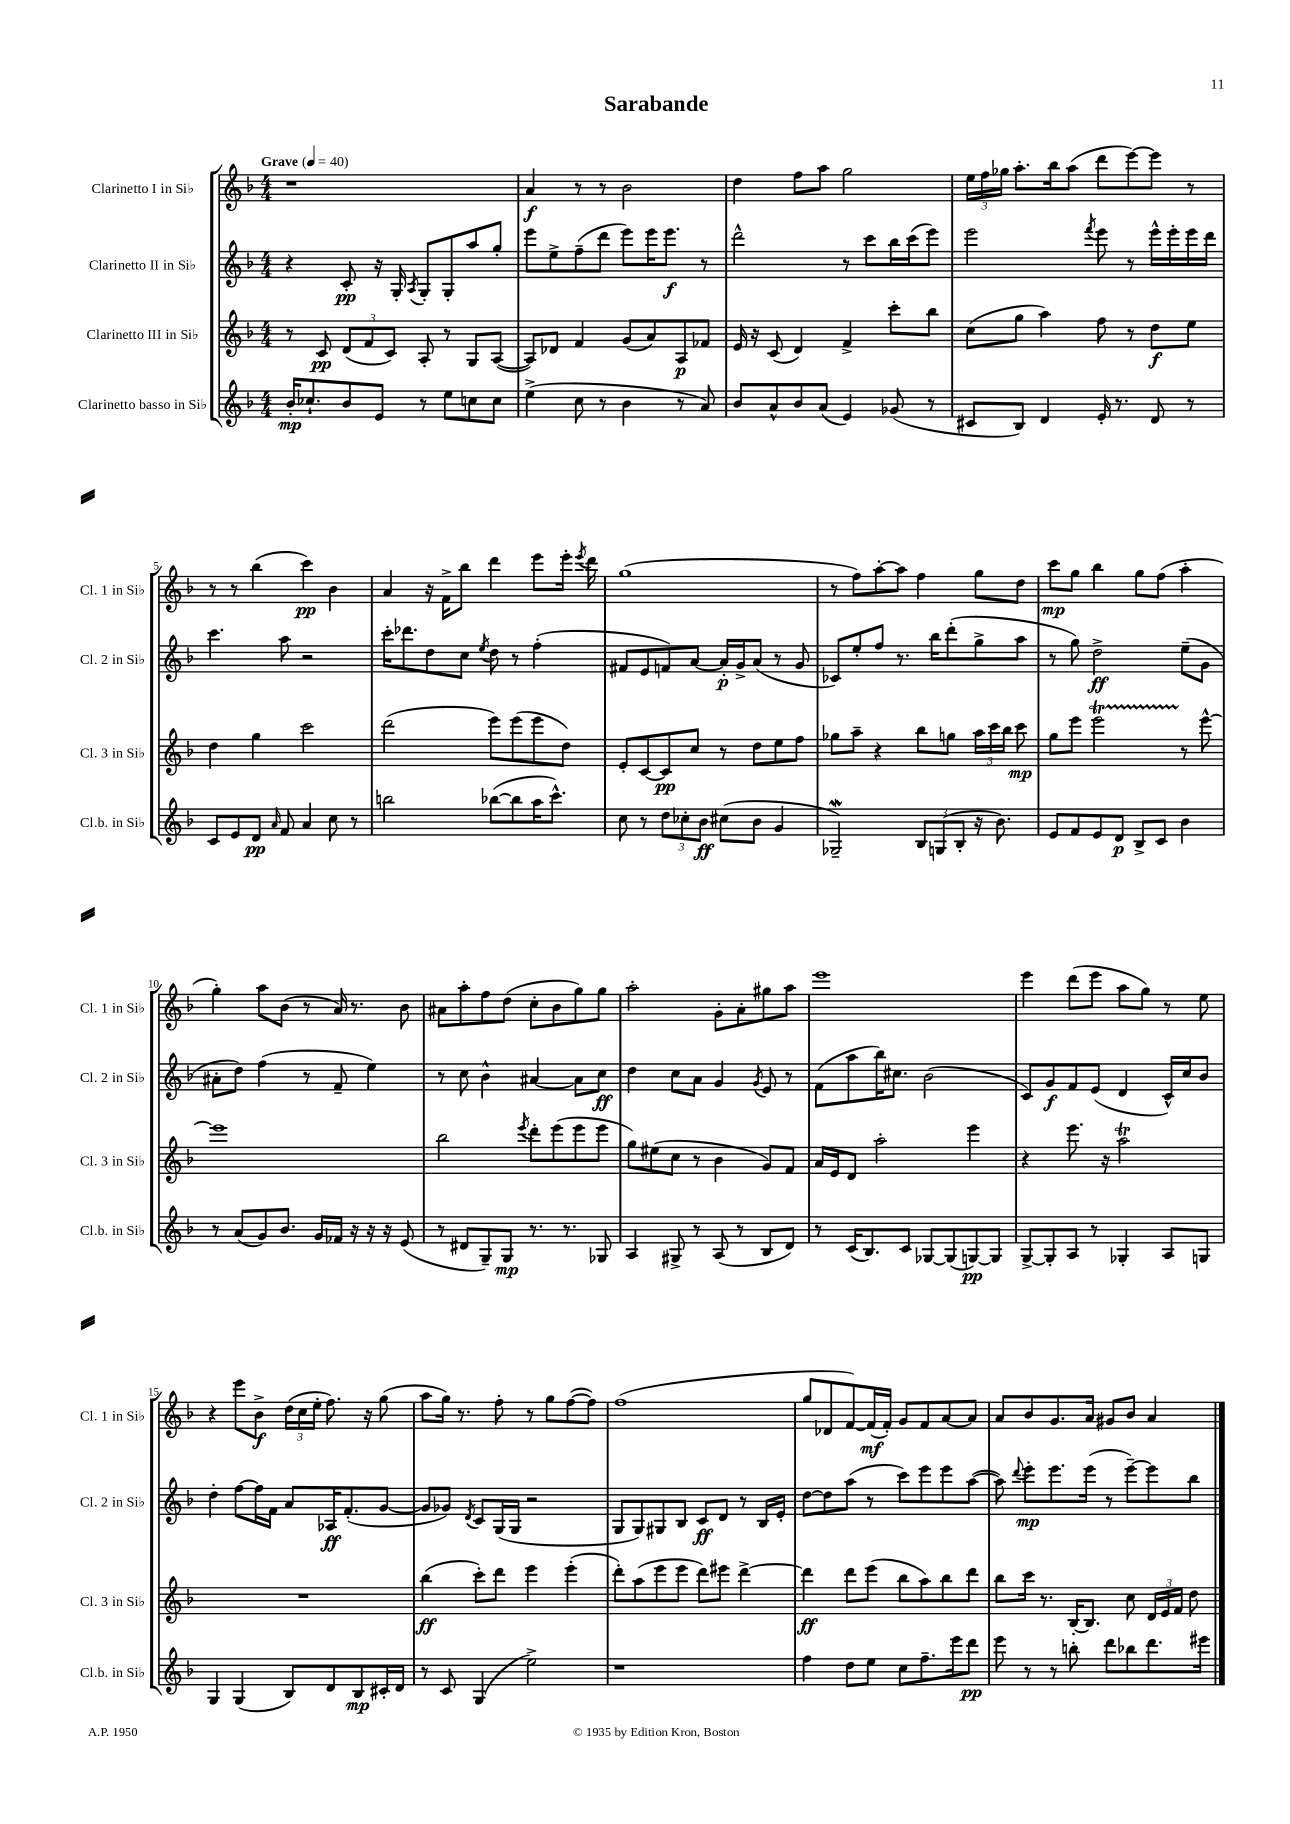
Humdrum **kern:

**kern	**dynam	**kern	**dynam	**kern	**dynam	**kern	**dynam
*part4	*part4	*part3	*part3	*part2	*part2	*part1	*part1
*staff4	*staff4	*staff3	*staff3	*staff2	*staff2	*staff1	*staff1
*I"Clarinetto basso in Si♭	*	*I"Clarinetto III in Si♭	*	*I"Clarinetto II in Si♭	*	*I"Clarinetto I in Si♭	*
*I'Cl.b. in Si♭	*	*I'Cl. 3 in Si♭	*	*I'Cl. 2 in Si♭	*	*I'Cl. 1 in Si♭	*
*clefG2	*	*clefG2	*	*clefG2	*	*clefG2	*
*k[b-]	*	*k[b-]	*	*k[b-]	*	*k[b-]	*
*M4/4	*	*M4/4	*	*M4/4	*	*M4/4	*
*MM40	*	*MM40	*	*MM40	*	*MM40	*
=1	=1	=1	=1	=1	=1	=1	=1
!	!	!	!	!	!	!LO:TX:a:B:t=Grave	!
16b-'/KL	mp	8r	.	4r	.	1r	.
8.cc-X`/	.	.	.	.	.	.	.
.	.	8c/	pp	.	.	.	.
8b-/	.	(12d/L	.	8c'/	pp	.	.
.	.	12f/	.	.	.	.	.
8e/J	.	.	.	16r	.	.	.
.	.	12c/J)	.	.	.	.	.
.	.	.	.	16G'/	.	.	.
.	.	.	.	8qA/	.	.	.
8r	.	8A'/	.	8G'/L	.	.	.
8ee\L	.	8r	.	8G'/	.	.	.
8ccn\	.	8G/L	.	8aa/	.	.	.
8cc\J	.	([8A/J	.	8gg'/J	.	.	.
=2	=2	=2	=2	=2	=2	=2	=2
(4ee^\	.	8A/L])	.	8eee\L	.	4a/	f
.	.	8d-X/J	.	8ee^\	.	.	.
8cc\	.	4f/	.	(8ff~\	.	8r	.
8r	.	.	.	8ddd\J	.	8r	.
4b-\	.	(8g/L	.	8eee\L)	.	2b-\	.
.	.	8a/)	.	16eee\K	.	.	.
.	.	.	.	8.eee\J	f	.	.
8r	.	8A/	p	.	.	.	.
8a/)	.	8f-X/J	.	8r	.	.	.
=3	=3	=3	=3	=3	=3	=3	=3
8b-/L	.	16e/	.	2ddd^^\	.	4dd\	.
.	.	16r	.	.	.	.	.
8a^^/	.	(8c/	.	.	.	.	.
8b-/	.	4d/)	.	.	.	8ff\L	.
(8a/J	.	.	.	.	.	8aa\J	.
4e/)	.	4f^/	.	8r	.	2gg\	.
.	.	.	.	8ccc\L	.	.	.
(8g-X/	.	8ccc'\L	.	16bb-\L	.	.	.
.	.	.	.	(16ccc\J	.	.	.
8r	.	8bb-\J	.	8eee\J)	.	.	.
=4	=4	=4	=4	=4	=4	=4	=4
8c#X/L	.	(8cc\L	.	2eee\	.	24ee\LL	.
.	.	.	.	.	.	24ff\	.
.	.	.	.	.	.	24gg-X\JJ	.
8B-/J)	.	8gg\J	.	.	.	8.aa'\L	.
4d/	.	4aa\)	.	.	.	.	.
.	.	.	.	.	.	16bb-\k	.
.	.	.	.	.	.	(8aa\J	.
.	.	.	.	8qfff/	.	.	.
16e'/	.	8ff\	.	8eee\	.	8ddd\L	.
8.r	.	.	.	.	.	.	.
.	.	8r	.	8r	.	[8eee\)	.
8d/	.	8dd\L	f	16eee^^\LL	.	8eee\J]	.
.	.	.	.	16eee'\	.	.	.
8r	.	8ee\J	.	16eee\	.	8r	.
.	.	.	.	16ddd\JJ	.	.	.
!!LO:LB:g=z
=5	=5	=5	=5	=5	=5	=5	=5
8c/L	.	4dd\	.	4.ccc\	.	8r	.
8e/	.	.	.	.	.	8r	.
8d/J	pp	4gg\	.	.	.	(4bb-\	.
16qqa/	.	.	.	.	.	.	.
8f/	.	.	.	8aa\	.	.	.
4a/	.	2ccc\	.	2r	.	4ccc\)	pp
8cc\	.	.	.	.	.	4b-\	.
8r	.	.	.	.	.	.	.
=6	=6	=6	=6	=6	=6	=6	=6
2bbn\	.	(2ddd\	.	16ccc'\KL	.	4a/	.
.	.	.	.	8.ddd-X\	.	.	.
.	.	.	.	8dd\	.	16r	.
.	.	.	.	.	.	16f^\KL	.
.	.	.	.	8cc\J	.	8bb-\J	.
.	.	.	.	8qee/	.	.	.
([8bb-X\L	.	8eee\L)	.	8dd\	.	4ddd\	.
8bb-\]	.	(8eee\	.	8r	.	.	.
16aa\K	.	8eee\	.	(4ff'\	.	8eee\L	.
8.ccc^^\J)	.	.	.	.	.	.	.
.	.	8dd\J)	.	.	.	16eee'\Jk	.
.	.	.	.	.	.	8qeee/	.
.	.	.	.	.	.	16ddd\	.
=7	=7	=7	=7	=7	=7	=7	=7
8cc\	.	8e'/L	.	8f#X/L	.	(1gg	.
8r	.	[8c/	.	8e/	.	.	.
12dd\L	.	8c/]	pp	8fn/)	.	.	.
12cc-X'\	.	.	.	.	.	.	.
.	.	8cc/J	.	[8a/J	.	.	.
12b-\J	ff	.	.	.	.	.	.
(8cc#X\L	.	8r	.	16a'/LL]	p	.	.
.	.	.	.	16g^/J	.	.	.
8b-\J	.	8dd\L	.	(8a/J	.	.	.
4g/	.	8ee\	.	8r	.	.	.
.	.	8ff\J	.	8g/	.	.	.
=8	=8	=8	=8	=8	=8	=8	=8
2G-Xw~/)	.	8gg-X\L	.	8c-X/L)	.	8r	.
.	.	8aa~\J	.	8ee'/	.	8ff\L)	.
.	.	4r	.	8ff/J	.	[8aa'\	.
.	.	.	.	8.r	.	8aa\J]	.
12B-/L	.	8bb-\L	.	.	.	4ff\	.
.	.	.	.	16bb-\KL	.	.	.
(12Gn/	.	.	.	.	.	.	.
.	.	8ggn\J	.	(8ddd'\	.	.	.
12B-'/J	.	.	.	.	.	.	.
16r	.	24aa\LL	.	8gg^\	.	8gg\L	.
.	.	24ccc\	.	.	.	.	.
8.b-\)	.	.	.	.	.	.	.
.	.	24bb-\JJ	.	.	.	.	.
.	.	8ccc\	mp	8aa\J	.	8dd\J	.
=9	=9	=9	=9	=9	=9	=9	=9
8e/L	.	8gg\L	.	8r	.	8ccc\L	mp
8f/	.	8eee\J	.	8gg\)	.	8gg\J	.
8e/	.	2eeet\	.	2dd^\	ff	4bb-\	.
8d/J	p	.	.	.	.	.	.
8B-^/L	.	.	.	.	.	8gg\L	.
8c/J	.	.	.	.	.	(8ff\J	.
4b-\	.	8r	.	(8ee~\L	.	4aa'\	.
.	.	[8eee^^\	.	8g\J	.	.	.
!!LO:LB:g=z
=10	=10	=10	=10	=10	=10	=10	=10
8r	.	1eee]	.	8a#X'\L	.	4gg'\)	.
(8a/L	.	.	.	8dd\J)	.	.	.
8g/)	.	.	.	(4ff\	.	8aa\L	.
8.b-/J	.	.	.	.	.	(8b-\J	.
.	.	.	.	8r	.	8r	.
16g/LL	.	.	.	.	.	.	.
16f-X/JJ	.	.	.	8f~/	.	16a/)	.
16r	.	.	.	.	.	8.r	.
16r	.	.	.	4ee\)	.	.	.
16r	.	.	.	.	.	.	.
(8e/	.	.	.	.	.	8b-\	.
=11	=11	=11	=11	=11	=11	=11	=11
8r	.	2bb-\	.	8r	.	8a#X\L	.
8d#X/L	.	.	.	8cc\	.	8aa'\	.
8G~/)	.	.	.	4b-^^\	.	8ff\	.
8G/J	mp	.	.	.	.	(8dd\J	.
.	.	8qeee/	.	.	.	.	.
8.r	.	8ddd'\L	.	[4a#X/	.	8cc'\L	.
.	.	(8eee\	.	.	.	8b-\	.
8.r	.	.	.	.	.	.	.
.	.	8eee\	.	8a#\L]	.	8gg\)	.
8G-X/	.	8eee\J	.	8cc\J	ff	8gg\J	.
=12	=12	=12	=12	=12	=12	=12	=12
4A/	.	8gg\L)	.	4dd\	.	2aa'\	.
.	.	(8ee#X\	.	.	.	.	.
8G#X^/	.	8cc\J	.	8cc\L	.	.	.
8r	.	8r	.	8a\J	.	.	.
(8A/	.	4b-\	.	4g/	.	8g'\L	.
8r	.	.	.	.	.	8a'\	.
.	.	.	.	8qg/	.	.	.
8B-/L	.	8g/L)	.	8e/	.	8gg#X\	.
8d/J)	.	8f/J	.	8r	.	8aa\J	.
=13	=13	=13	=13	=13	=13	=13	=13
8r	.	16a/LL	.	(8f\L	.	1eee	.
.	.	16e/J	.	.	.	.	.
(16c/KL	.	8d/J	.	8aa\	.	.	.
8.B-/)	.	.	.	.	.	.	.
.	.	2aa'\	.	16bb-\K)	.	.	.
.	.	.	.	8.cc#X\J	.	.	.
8c/J	.	.	.	.	.	.	.
[8G-X/L	.	.	.	(2b-\	.	.	.
(8G-/]	.	.	.	.	.	.	.
[8Gn/)	pp	4eee\	.	.	.	.	.
8G/J]	.	.	.	.	.	.	.
=14	=14	=14	=14	=14	=14	=14	=14
[8G^/L	.	4r	.	8c/L)	.	4eee\	.
8G'/]	.	.	.	8g/	f	.	.
8A/J	.	8.eee\	.	8f/	.	(8ddd\L	.
8r	.	.	.	(8e/J	.	8eee\J	.
.	.	16r	.	.	.	.	.
4G-X'/	.	2aat\	.	4d/	.	8aa\L	.
.	.	.	.	.	.	8gg\J)	.
8A/L	.	.	.	16c^^/LL)	.	8r	.
.	.	.	.	16cc/J	.	.	.
8Gn/J	.	.	.	8b-/J	.	8ee\	.
!!LO:LB:g=z
=15	=15	=15	=15	=15	=15	=15	=15
4G/	.	1r	.	4dd'\	.	4r	.
(4G/	.	.	.	[8ff\L	.	8eee\L	.
.	.	.	.	16ff\L]	.	8b-^\J	f
.	.	.	.	16f\JJ	.	.	.
8B-/L)	.	.	.	8a/L	.	(24dd\LL	.
.	.	.	.	.	.	24cc\	.
.	.	.	.	.	.	24ee'\JJ	.
8d/	.	.	.	16A-X/K	ff	8.ff\)	.
.	.	.	.	(8.f'/	.	.	.
8B-/	mp	.	.	.	.	.	.
.	.	.	.	.	.	16r	.
16c#X'/L	.	.	.	[8g/J	.	(8gg\	.
16d/JJ	.	.	.	.	.	.	.
=16	=16	=16	=16	=16	=16	=16	=16
8r	.	(4bb-\	ff	8g/L]	.	8aa\L	.
8c/	.	.	.	8g-X/J)	.	16gg\Jk)	.
.	.	.	.	.	.	8.r	.
.	.	.	.	8qd/	.	.	.
(4G/	.	8ccc'\L)	.	8c/L	.	.	.
.	.	8ddd\J	.	(16G/L	.	8ff'\	.
.	.	.	.	16G/JJ	.	.	.
2ee^\)	.	4eee\	.	2r	.	8r	.
.	.	.	.	.	.	8gg\L	.
.	.	(4eee'\	.	.	.	([8ff\	.
.	.	.	.	.	.	8ff\J])	.
=17	=17	=17	=17	=17	=17	=17	=17
1r	.	8ddd'\L)	.	8G/L	.	(1ff	.
.	.	(8aa\	.	8G/)	.	.	.
.	.	8eee\	.	8G#X/	.	.	.
.	.	8eee\J	.	8B-/J	.	.	.
.	.	8ddd\L)	.	8c/L	ff	.	.
.	.	8eee#X\J	.	8d/J	.	.	.
.	.	[4ddd^\	.	8r	.	.	.
.	.	.	.	16B-/LL	.	.	.
.	.	.	.	16e'/JJ	.	.	.
=18	=18	=18	=18	=18	=18	=18	=18
4ff\	.	4ddd\]	ff	[8dd\L	.	8gg/L	.
.	.	.	.	8dd\]	.	8d-X/	.
8dd\L	.	8ddd\L	.	(8aa\J	.	[8f/)	.
8ee\J	.	(8eee\J	.	8r	.	(16f/L]	mf
.	.	.	.	.	.	16f'/JJ)	.
8cc\L	.	8bb-\L	.	8ccc\L)	.	8g/L	.
8.ff~\	.	8aa\)	.	8eee\	.	8f/	.
.	.	8bb-\	.	8eee\	.	[8a/	.
16eee\k	.	.	.	.	.	.	.
8ddd\J	pp	8ddd\J	.	([8aa\J	.	8a/J]	.
=19	=19	=19	=19	=19	=19	=19	=19
8eee\	.	8bb-\L	.	8aa\])	.	8a/L	.
.	.	.	.	8qqddd/	.	.	.
8r	.	16ccc\Jk	.	8eee'\L	mp	8b-/	.
.	.	8.r	.	.	.	.	.
8r	.	.	.	8.eee\	.	8.g/	.
8bbn'\	.	[16B-'/KL	.	.	.	.	.
.	.	8.B-/J]	.	(16eee\Jk	.	16a/Jk	.
8ddd\L	.	.	.	8r	.	8g#X/L	.
8bb-X\	.	8cc\	.	[8eee~\L)	.	8b-/J	.
8.ddd\	.	24d/LL	.	8eee\]	.	4a/	.
.	.	24e/	.	.	.	.	.
.	.	24f/JJ	.	.	.	.	.
.	.	8dd\	.	8bb-\J	.	.	.
16eee#X\Jk	.	.	.	.	.	.	.
==	==	==	==	==	==	==	==
*-	*-	*-	*-	*-	*-	*-	*-
